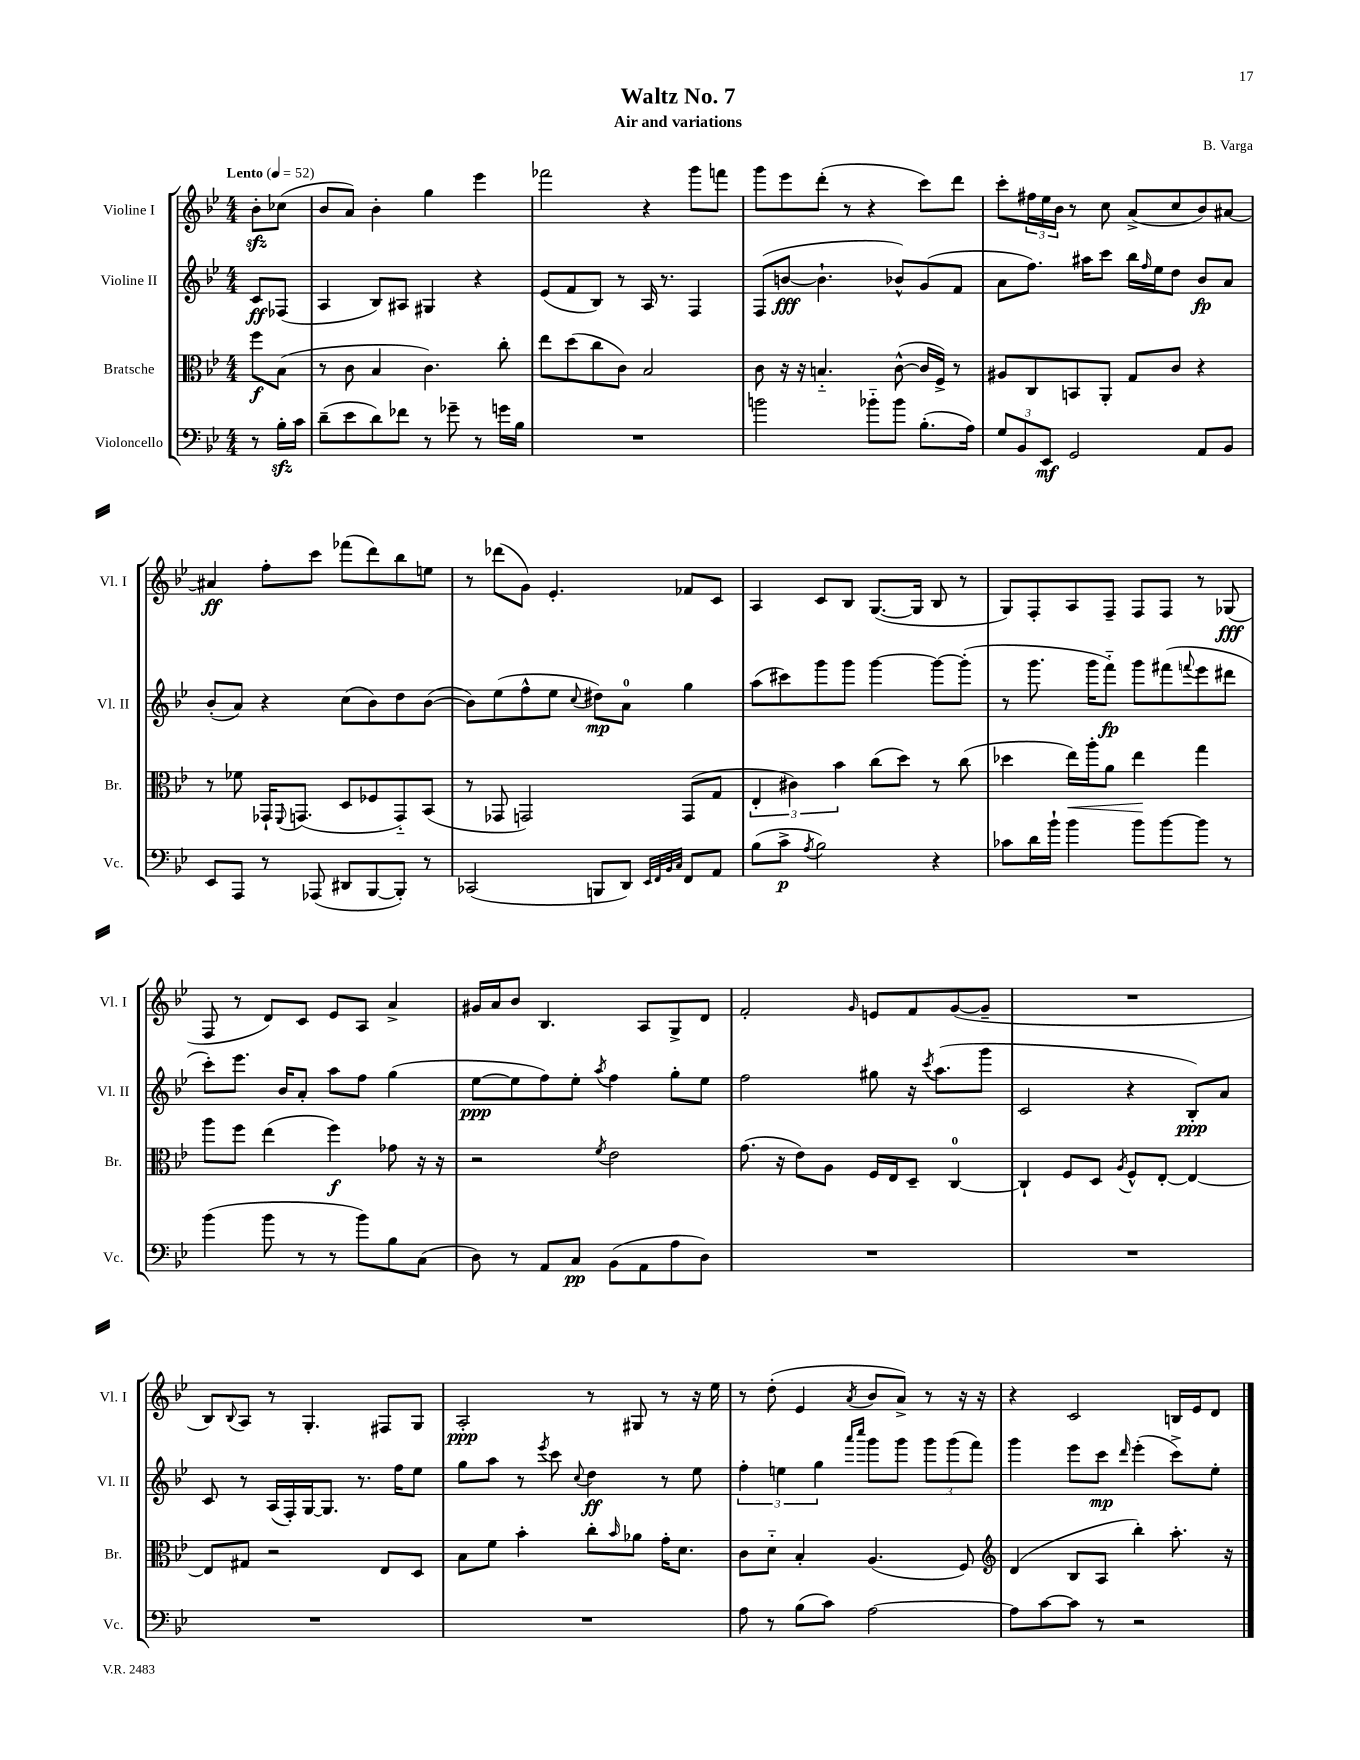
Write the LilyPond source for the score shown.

\header { title = "Waltz No. 7" composer = "B. Varga" subtitle = "Air and variations" }
<<
\new StaffGroup <<
\new Staff = "s0" \with { instrumentName = "Violine I" shortInstrumentName = "Vl. I" } {
    \clef treble \key bes \major \numericTimeSignature \time 4/4 \partial 4 \tempo "Lento" 4 = 52
    bes'8-.\sfz ces''8( |
    bes'8 a'8) bes'4-. g''4 ees'''4 |
    fes'''2 r4 g'''8 f'''8 |
    g'''8 ees'''8 d'''8-.( r8 r4 c'''8) d'''8 |
    c'''8-. \tuplet 3/2 { fis''16 ees''16 bes'16 } r8 c''8 a'8->( c''8 bes'8) ais'8~ |
    ais'4\ff f''8-. c'''8 fes'''8( d'''8) bes''8 e''8 |
    r8 des'''8( g'8) ees'4.-. fes'8 c'8 |
    a4 c'8 bes8 g8.~( g16 bes8 r8 |
    g8) f8-. a8 f8-- f8 f8 r8 ges8\fff( |
    f8 r8 d'8) c'8 ees'8 a8 a'4-> |
    gis'16 a'16 bes'8 bes4. a8 g8-> d'8 |
    f'2-. \grace { g'16 } e'8 f'8 g'8~( g'8-- |
    R1 |
    bes8) \appoggiatura { bes8 } a8 r8 g4.-. fis8 g8 |
    a2-.\ppp r8 gis8 r8 r16 ees''16 |
    r8 d''8-.( ees'4 \acciaccatura { a'8 } bes'8 a'8->) r8 r16 r16 |
    r4 c'2 b16 ees'16 d'8 \bar "|." |
}
\new Staff = "s1" \with { instrumentName = "Violine II" shortInstrumentName = "Vl. II" } {
    \clef treble \key bes \major \numericTimeSignature \time 4/4 \partial 4
    c'8\ff fes8( |
    a4 bes8) ais8 gis4 r4 |
    ees'8( f'8 bes8) r8 a16 r8. f4 |
    f8( b'8~\fff b'4.-! bes'8-^) g'8( f'8 |
    a'8 f''8.) ais''16 c'''8 bes''16 \grace { f''16 } ees''16 d''8 bes'8\fp a'8 |
    bes'8-.( a'8) r4 c''8( bes'8) d''8 bes'8~( |
    bes'8) ees''8( f''8-^ ees''8 \appoggiatura { c''8 } dis''8\mp) a'8-0 g''4 |
    a''8( cis'''8) g'''8 g'''8 g'''4~ g'''8~ g'''8-.( |
    r8 g'''8. g'''16 f'''8-_\fp) g'''8 fis'''8( \appoggiatura { f'''8 } ees'''8 dis'''8 |
    c'''8-.) ees'''8. bes'16 a'8-. a''8 f''8 g''4( |
    ees''8~\ppp ees''8 f''8) ees''8-. \acciaccatura { a''8 } f''4 g''8-. ees''8 |
    f''2 gis''8 r16 \acciaccatura { c'''8 } a''8.( g'''8 |
    c'2 r4 bes8-.\ppp) a'8 |
    c'8 r8 a16( f16-.) g16~ g8. r8. f''16 ees''8 |
    g''8 a''8 r8 \acciaccatura { ees'''8 } c'''8 \appoggiatura { c''8 } d''4\ff r8 ees''8 |
    \tuplet 3/2 { f''4-. e''4 g''4 } \grace { a'''16 c''''16 } g'''8 g'''8 \tuplet 3/2 { g'''8 g'''8( f'''8) } |
    g'''4 ees'''8 c'''8\mp \grace { d'''16 } ees'''4-.( c'''8->) ees''8-. \bar "|." |
}
\new Staff = "s2" \with { instrumentName = "Bratsche" shortInstrumentName = "Br." } {
    \clef alto \key bes \major \numericTimeSignature \time 4/4 \partial 4
    f''8\f bes8( |
    r8 c'8 bes4 c'4.) c''8-. |
    ees''8 d''8( c''8 c'8) bes2 |
    c'8 r16 r16 b4.-_ c'8~-^( c'16 f16->) r8 |
    ais8 c8 b,8 a,8-. g8 c'8 r4 |
    r8 fes'8 ges,16-! \appoggiatura { f,8 } g,8.( d8 fes8 g,8-_) bes,8( |
    r8 ges,8 g,2) g,8( g8 |
    \tuplet 3/2 { ees4-. cis'4) bes'4 } c''8( d''8) r8 c''8( |
    des''4 ees''16\<) a''16-. a'8 ees''4\! g''4 |
    a''8 f''8 ees''4( f''4\f) ges'8 r16 r16 |
    r2 \acciaccatura { f'8 } ees'2 |
    g'8.( r16 ees'8) a8 f16 ees16 d8-- c4-0~ |
    c4-! f8 d8 \acciaccatura { a8 } f8-^ ees8~-. ees4~ |
    ees8 gis8 r2 ees8 d8 |
    bes8 f'8 bes'4-. c''8-. \grace { bes'16 } aes'8 g'16-. d'8. |
    c'8 d'8-_ bes4-. a4.( f8) |
    \clef treble d'4( bes8 a8 bes''4-.) a''8.-. r16 \bar "|." |
}
\new Staff = "s3" \with { instrumentName = "Violoncello" shortInstrumentName = "Vc." } {
    \clef bass \key bes \major \numericTimeSignature \time 4/4 \partial 4
    r8 bes16-.\sfz c'16 |
    d'8--( ees'8 d'8) fes'8 r8 ges'8-- r8 g'16 bes16 |
    R1 |
    b'2 bes'8-_ bes'8 bes8.-.( a16) |
    \tuplet 3/2 { g8 bes,8 ees,8\mf } g,2 a,8 bes,8 |
    ees,8 a,,8 r8 aes,,8( dis,8 bes,,8~ bes,,8-.) r8 |
    ces,2( b,,8 d,8) \grace { ees,32 f,32 bes,32 c32 } f,8 a,8 |
    bes8( c'8->\p \acciaccatura { a8 } bes2) r4 |
    ces'8 d'16 bes'16-! bes'4 bes'8 bes'8~ bes'8 r8 |
    bes'4( bes'8 r8 r8 bes'8) bes8 c8( |
    d8) r8 a,8 c8\pp bes,8( a,8 a8 d8) |
    R1 |
    R1 |
    R1 |
    R1 |
    a8 r8 bes8( c'8) a2~ |
    a8 c'8~ c'8 r8 r2 \bar "|." |
}
>>
>>
\layout { \context { \Score \remove "Bar_number_engraver" } }
